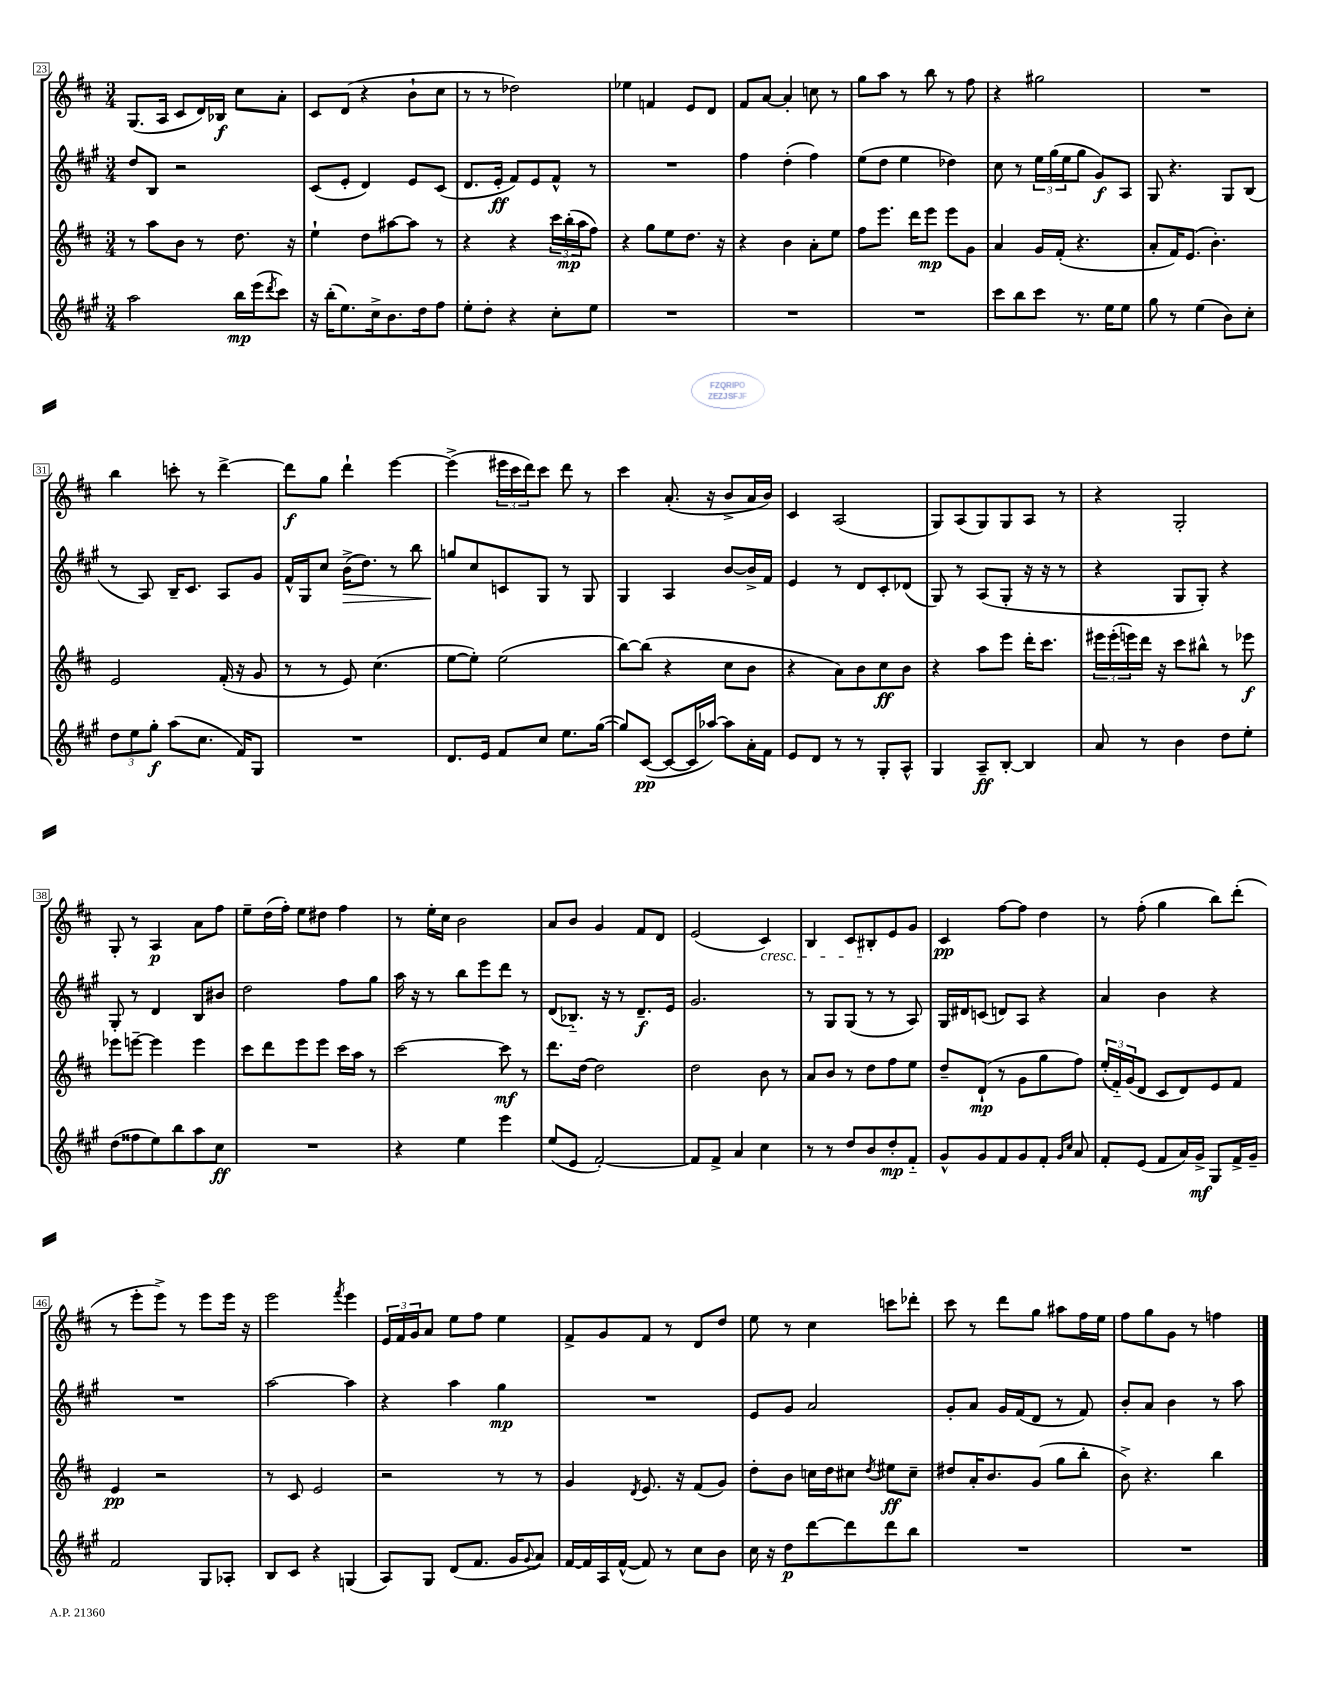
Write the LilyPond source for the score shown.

<<
\new StaffGroup <<
\new Staff = "s0" {
    \clef treble \key d \major \numericTimeSignature \time 3/4
    g8.( a16 cis'8 d'16) bes16\f cis''8 a'8-. |
    cis'8 d'8( r4 b'8-! cis''8 |
    r8 r8 des''2) |
    ees''4 f'4 e'8 d'8 |
    fis'8 a'8~ a'4-. c''8 r8 |
    g''8 a''8 r8 b''8 r8 fis''8 |
    r4 gis''2 |
    R2. |
    b''4 c'''8-. r8 d'''4~-> |
    d'''8\f g''8 d'''4-! e'''4~ |
    e'''4->( \tuplet 3/2 { eis'''16 cis'''16 d'''16) } cis'''8 d'''8 r8 |
    cis'''4 a'8.-.( r16 b'8-> a'16 b'16) |
    cis'4 a2( |
    g8) a8( g8) g8 a8 r8 |
    r4 g2-. |
    g8-. r8 a4\p a'8 fis''8 |
    e''8-- d''16( fis''16-.) e''8 dis''8 fis''4 |
    r8 e''16-. cis''16 b'2 |
    a'8 b'8 g'4 fis'8 d'8 |
    e'2( cis'4\cresc) |
    b4 cis'8 bis8-.\! e'8 g'8 |
    cis'4\pp fis''8~ fis''8 d''4 |
    r8 fis''8-.( g''4 b''8) d'''8-.( |
    r8 e'''8-. e'''8->) r8 e'''8 e'''16 r16 |
    e'''2 \acciaccatura { fis'''8 } e'''4 |
    \tuplet 3/2 { e'16 fis'16 g'16 } a'8 e''8 fis''8 e''4 |
    fis'8-> g'8 fis'8 r8 d'8 d''8 |
    e''8 r8 cis''4 c'''8 des'''8-. |
    cis'''8 r8 d'''8 g''8 ais''8 fis''16 e''16 |
    fis''8 g''8 g'8 r8 f''4 \bar "|." |
}
\new Staff = "s1" {
    \clef treble \key a \major \numericTimeSignature \time 3/4
    d''8 b8 r2 |
    cis'8( e'8-. d'4) e'8 cis'8( |
    d'8. e'16-.\ff fis'8) e'8 fis'8-^ r8 |
    R2. |
    fis''4 d''4-.( fis''4) |
    e''8( d''8 e''4 des''4) |
    cis''8 r8 \tuplet 3/2 { e''16 gis''16( e''16 } gis''8 gis'8\f) a8 |
    gis8 r4. gis8 b8( |
    r8 a8) b16-- cis'8. a8 gis'8 |
    fis'16-^ gis16 cis''8 b'16->\>( d''8.) r8 b''8 |
    g''8\! cis''8 c'8 gis8 r8 gis8 |
    gis4 a4 b'8~ b'16-> fis'16 |
    e'4 r8 d'8 cis'8-. des'8( |
    gis8) r8 a8( gis8-. r16 r16 r8 |
    r4 gis8 gis8-.) r4 |
    gis8-. r8 d'4 b8 bis'8 |
    d''2 fis''8 gis''8 |
    a''16 r16 r8 b''8 e'''8 d'''8 r8 |
    d'8( bes8.-_) r16 r8 d'8.--\f e'16 |
    gis'2. |
    r8 gis8 gis8( r8 r8 a8) |
    gis16 dis'16 c'8( d'8) a8 r4 |
    a'4 b'4 r4 |
    R2. |
    a''2~ a''4 |
    r4 a''4 gis''4\mp |
    R2. |
    e'8 gis'8 a'2 |
    gis'8-. a'8 gis'16 fis'16( d'8 r8 fis'8) |
    b'8-. a'8 b'4 r8 a''8 \bar "|." |
}
\new Staff = "s2" {
    \clef treble \key d \major \numericTimeSignature \time 3/4
    r8 a''8 b'8 r8 d''8. r16 |
    e''4-! d''8 ais''8~ ais''8 r8 |
    r4 r4 \tuplet 3/2 { cis'''16 b''16-.\mp( a''16 } fis''8) |
    r4 g''8 e''8 d''8. r16 |
    r4 b'4 a'8-. e''8 |
    fis''8 e'''8. d'''16 e'''8\mp e'''8 g'8 |
    a'4 g'16 fis'16-.( r4. |
    a'8-. fis'16) e'8.( b'4.-.) |
    e'2 fis'16-.( r16 g'8 |
    r8 r8 e'8) cis''4.( |
    e''8~ e''8-.) e''2( |
    b''8~) b''8( r4 cis''8 b'8 |
    r4 a'8) b'8 cis''8\ff b'8 |
    r4 a''8 e'''8 d'''16-. cis'''8. |
    \tuplet 3/2 { eis'''16 eis'''16-.( e'''16) } d'''16 r16 cis'''8 bis''8-^ r8 ees'''8\f |
    ees'''8 e'''8~-- e'''4 e'''4 |
    cis'''8 d'''8 e'''8 e'''8 cis'''16 a''16 r8 |
    cis'''2~ cis'''8\mf r8 |
    d'''8. d''16~ d''2 |
    d''2 b'8 r8 |
    a'8 b'8 r8 d''8 fis''8 e''8 |
    d''8-- d'8-!\mp( r8 g'8 g''8 fis''8) |
    \tuplet 3/2 { e''16-.( fis'16-_) g'16( } d'8 cis'8 d'8) e'8 fis'8 |
    e'4\pp r2 |
    r8 cis'8 e'2 |
    r2 r8 r8 |
    g'4 \acciaccatura { d'8 } e'8. r16 fis'8( g'8) |
    d''8-. b'8 c''16 d''16 cis''8 \acciaccatura { d''8 } eis''8\ff cis''8-- |
    dis''8 a'16-. b'8. g'8( g''8 b''8-. |
    b'8->) r4. b''4 \bar "|." |
}
\new Staff = "s3" {
    \clef treble \key a \major \numericTimeSignature \time 3/4
    a''2 b''16\mp e'''16( \acciaccatura { d'''8 } cis'''8) |
    r16 b''16-.( e''8.) cis''16-> b'8. d''16 fis''8 |
    e''8-. d''8-. r4 cis''8-. e''8 |
    R2. |
    R2. |
    R2. |
    cis'''8 b''8 cis'''8 r8. e''16 e''8 |
    gis''8 r8 e''4( b'8) cis''8-. |
    \tuplet 3/2 { d''8 e''8 gis''8-.\f } a''8( cis''8. fis'16) gis8 |
    R2. |
    d'8. e'16 fis'8 cis''8 e''8. gis''16~( |
    gis''8) cis'8~\pp( cis'8~ cis'16 aes''16~) aes''8 a'16-. fis'16 |
    e'8 d'8 r8 r8 gis8-. a8-^ |
    gis4 a8--\ff b8~-. b4 |
    a'8 r8 b'4 d''8 e''8-. |
    d''8( fisis''8 e''8) b''8 a''8 cis''8\ff |
    R2. |
    r4 e''4 e'''4 |
    e''8( e'8 fis'2~-.) |
    fis'8 fis'8-> a'4 cis''4 |
    r8 r8 d''8 b'8 d''8-.\mp fis'8-_ |
    gis'8-^ gis'8 fis'8 gis'8 fis'8-. \grace { gis'16 cis''16 } a'8 |
    fis'8-. e'8( fis'8 a'16) gis'16->\mf gis8 fis'16-> gis'16-- |
    fis'2 gis8 aes8-. |
    b8 cis'8 r4 g4( |
    a8) gis8 d'8( fis'8. gis'16 \appoggiatura { gis'8 } a'8) |
    fis'16~ fis'16 a16 fis'16~-^( fis'8) r8 cis''8 b'8 |
    cis''16 r16 d''8\p d'''8~ d'''8 d'''8 b''8 |
    R2. |
    R2. \bar "|." |
}
>>
>>
\layout { \context { \Score currentBarNumber = #23 \override BarNumber.stencil = #(make-stencil-boxer 0.1 0.3 ly:text-interface::print) } }
